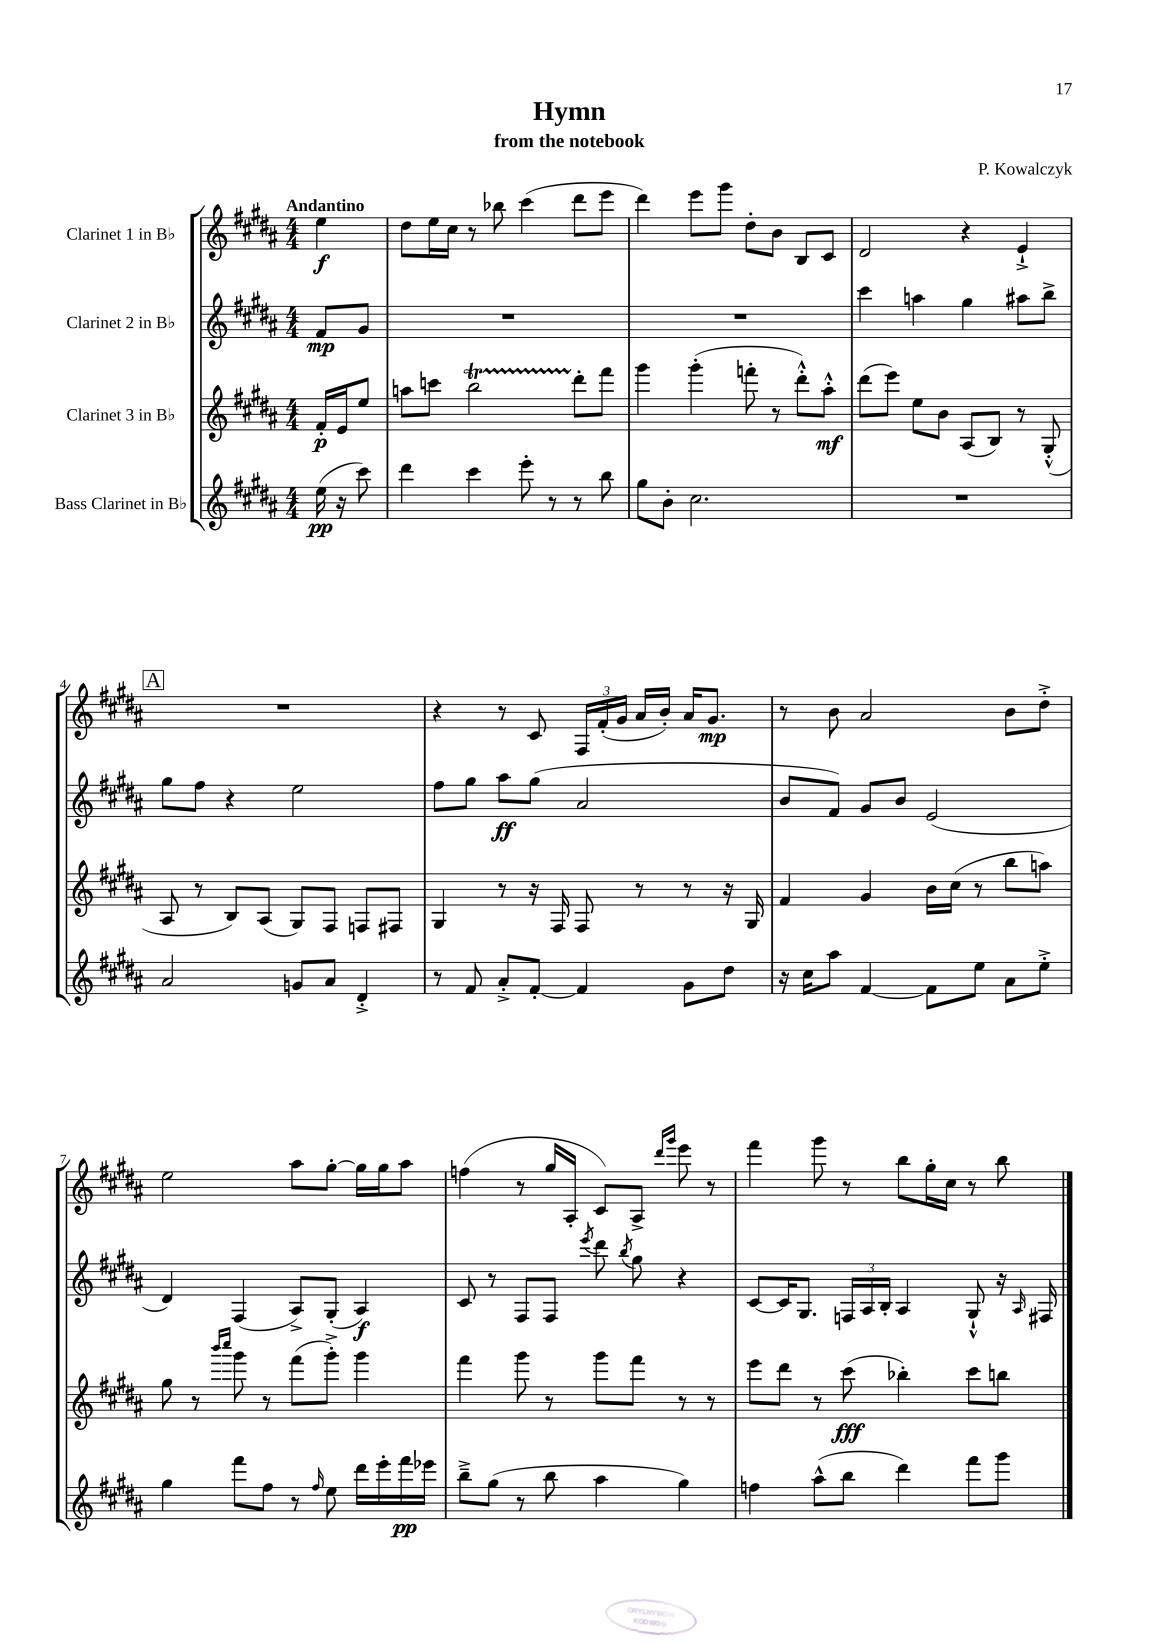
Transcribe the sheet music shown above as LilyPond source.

\header { title = "Hymn" composer = "P. Kowalczyk" subtitle = "from the notebook" }
<<
\new StaffGroup <<
\new Staff = "s0" \with { instrumentName = "Clarinet 1 in Bb" } {
    \clef treble \key b \major \numericTimeSignature \time 4/4 \partial 4 \tempo "Andantino"
    \autoBeamOff e''4\f |
    dis''8[ e''16 cis''16] r8 bes''8 cis'''4( dis'''8[ e'''8] |
    dis'''4) e'''8[ gis'''8] dis''8[-. b'8] b8[ cis'8] |
    dis'2 r4 e'4-!-> |
    \mark \markup { \box "A" } R1 |
    r4 r8 cis'8 \tuplet 3/2 { fis16[ fis'16-.( gis'16] } ais'16[ b'16]-.) ais'16[ gis'8.]\mp |
    r8 b'8 ais'2 b'8[ dis''8]-.-> |
    e''2 ais''8[ gis''8]~-. gis''16[ gis''16 ais''8] |
    f''4( r8 gis''16[ ais16]-. cis'8[) ais8]-> \grace { dis'''16[ gis'''16] } e'''8 r8 |
    fis'''4 gis'''8 r8 b''8[ gis''16-. cis''16] r8 b''8 \bar "|." |
}
\new Staff = "s1" \with { instrumentName = "Clarinet 2 in Bb" } {
    \clef treble \key b \major \numericTimeSignature \time 4/4 \partial 4
    \autoBeamOff fis'8[\mp gis'8] |
    R1 |
    R1 |
    cis'''4 a''4 gis''4 ais''8[ b''8]-> |
    \mark \markup { \box "A" } gis''8[ fis''8] r4 e''2 |
    fis''8[ gis''8] ais''8[\ff gis''8]( ais'2 |
    b'8[ fis'8]) gis'8[ b'8] e'2( |
    dis'4) fis4( ais8[->) gis8]-.( ais4\f) |
    cis'8 r8 fis8[ fis8] \acciaccatura { e'''8 } dis'''8 \acciaccatura { b''8 } gis''8 r4 |
    cis'8[~ cis'16 gis8.] \tuplet 3/2 { f16[ ais16 b16]-. } ais4 gis8-!-^ r16 \grace { ais16 } fis16 \bar "|." |
}
\new Staff = "s2" \with { instrumentName = "Clarinet 3 in Bb" } {
    \clef treble \key b \major \numericTimeSignature \time 4/4 \partial 4
    \autoBeamOff fis'16[-.\p e'16 e''8] |
    a''8[ c'''8] b''2\startTrillSpan dis'''8[-.\stopTrillSpan fis'''8] |
    gis'''4 gis'''4-.( f'''8-. r8 dis'''8[-.-^) ais''8]-.-^\mf |
    dis'''8[( e'''8]) e''8[ b'8] ais8[( b8]) r8 gis8-.-^( |
    \mark \markup { \box "A" } ais8 r8 b8[) ais8]( gis8[) fis8] f8[ fis8] |
    gis4 r8 r16 fis16 fis8 r8 r8 r16 gis16 |
    fis'4 gis'4 b'16[ cis''16]( r8 b''8[ a''8]) |
    gis''8 r8 \grace { b'''16[ cis''''16] } gis'''8 r8 fis'''8[( gis'''8]-.->) gis'''4 |
    fis'''4 gis'''8 r8 gis'''8[ fis'''8] r8 r8 |
    e'''8[ dis'''8] r8 cis'''8\fff( bes''4-.) cis'''8[ b''8] \bar "|." |
}
\new Staff = "s3" \with { instrumentName = "Bass Clarinet in Bb" } {
    \clef treble \key b \major \numericTimeSignature \time 4/4 \partial 4
    \autoBeamOff e''16\pp( r16 cis'''8) |
    dis'''4 cis'''4 e'''8-. r8 r8 b''8 |
    gis''8[ b'8]-. cis''2. |
    R1 |
    \mark \markup { \box "A" } ais'2 g'8[ ais'8] dis'4-.-> |
    r8 fis'8 ais'8[-.-> fis'8]~-. fis'4 gis'8[ dis''8] |
    r16 cis''16[ ais''8] fis'4~ fis'8[ e''8] ais'8[ e''8]-.-> |
    gis''4 fis'''8[ fis''8] r8 \grace { fis''16 } e''8 dis'''16[ e'''16-. fis'''16\pp ees'''16] |
    b''8[---> gis''8]( r8 b''8 ais''4 gis''4) |
    f''4 ais''8[-^( b''8] dis'''4) fis'''8[ gis'''8] \bar "|." |
}
>>
>>
